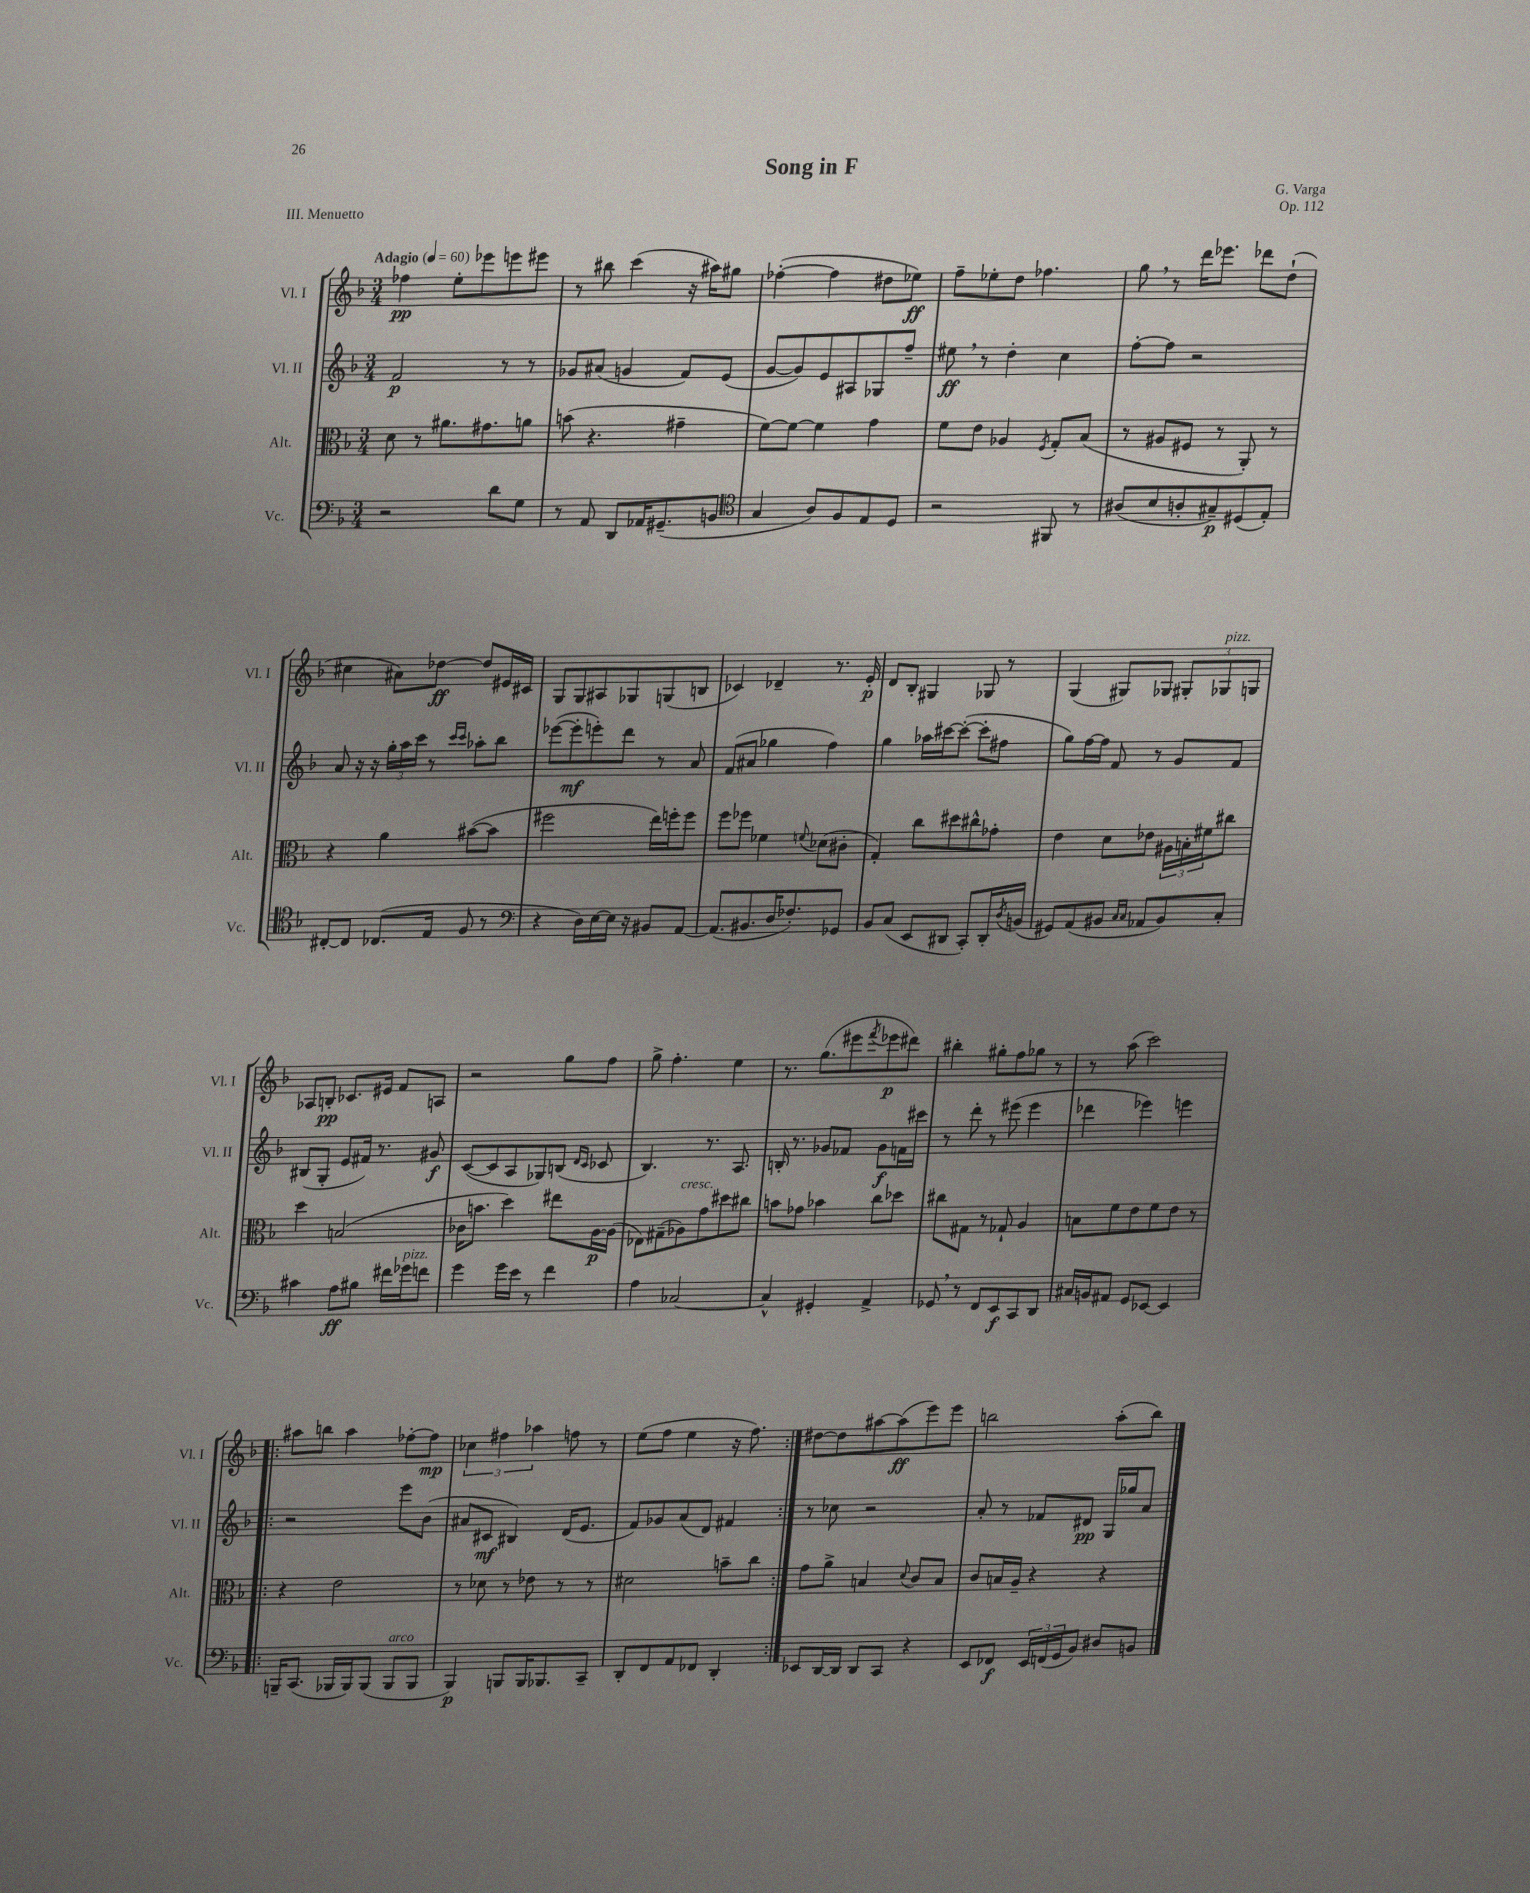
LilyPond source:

\header { title = "Song in F" composer = "G. Varga" opus = "Op. 112" piece = "III. Menuetto" }
<<
\new StaffGroup <<
\new Staff = "s0" \with { instrumentName = "Vl. I" shortInstrumentName = "Vl. I" } {
    \clef treble \key f \major \numericTimeSignature \time 3/4 \tempo "Adagio" 4 = 60
    fes''4\pp e''8-. ees'''8 e'''8 eis'''8 |
    r8 bis''8 c'''4( r16 ais''16) gis''8 |
    fes''4~-.( fes''4 dis''8 ees''8\ff) |
    f''8-- ees''8-. d''8 fes''4. |
    g''8 \breathe r8 d'''16 ees'''8. des'''8 d''8-!( |
    cis''4 ais'8) des''8~\ff des''8 eis'16 cis'16 |
    g8 g8 ais8 ges8 g8( b8 |
    ces'4) des'4-- r8. e'16-.\p |
    d'8 bes8-. gis4 ges8 r8 |
    g4( gis8) ges8 \tuplet 3/2 { gis8-. ges8^\markup { \italic "pizz." } g8 } |
    aes8 b8-.\pp ces'8. eis'16 f'8 a8 |
    r2 g''8 f''8 |
    g''8-> f''4.-. e''4 |
    r8. g''8.( eis'''8 \acciaccatura { f'''8 } ees'''8\p dis'''8) |
    bis''4-. gis''8-. f''8 ges''8 r8 |
    r8 a''8( c'''2) |
    \repeat volta 2 { ais''8 b''8 ais''4 fes''8~-. fes''8\mp |
    \tuplet 3/2 { ces''4 fis''4 aes''4 } f''8 r8 |
    e''8( f''8 e''4 r16 f''8.) | }
    dis''8~ dis''8 ais''8~ ais''8\ff( e'''8) e'''8 |
    b''2 a''8-.( b''8) \bar "|." |
}
\new Staff = "s1" \with { instrumentName = "Vl. II" shortInstrumentName = "Vl. II" } {
    \clef treble \key f \major \numericTimeSignature \time 3/4
    f'2\p r8 r8 |
    ges'8 ais'8( g'4 f'8) e'8( |
    g'8~ g'8) e'8 ais8 ges8 f''8-- |
    eis''8\ff \breathe r8 d''4-. c''4 |
    f''8~-. f''8 r2 |
    a'8 r16 r16 \tuplet 3/2 { g''16-. a''16 c'''16 } r8 \grace { c'''16 c'''16 } aes''8-. bes''8 |
    ees'''8~( ees'''8-.\mf e'''8-.) d'''8 r8 a'8 |
    f'8( ais'8 ges''4 f''4) |
    g''4 aes''16 cis'''16~ cis'''8~-.( cis'''8-. fis''8 |
    g''8) f''16~ f''16 f'8 r8 g'8 f'8 |
    bis8( g8-. e'8 fis'16) r8. gis'8\f |
    c'8~( c'8 a8 ges8) b8( \grace { d'16 c'16 } ces'8 |
    bes4.) r8. a8. |
    b16-. r8. ges'8 fes'8 ges'8\f f'16 cis'''16 |
    r8 d'''8-. r8 eis'''8( eis'''4 |
    des'''4 ees'''4) e'''4 |
    \repeat volta 2 { r2 e'''8 bes'8( |
    ais'8 cis'8\mf bis4) d'16( e'8. |
    f'8) ges'8 a'8( d'8) fis'4 | }
    r8 ces''8 r2 |
    a'8-. r8 fes'8 dis'8\pp g16 ges''16 a'8 \bar "|." |
}
\new Staff = "s2" \with { instrumentName = "Alt." shortInstrumentName = "Alt." } {
    \clef alto \key f \major \numericTimeSignature \time 3/4
    d'8 r8 ais'8. gis'8. a'8 |
    b'8( r4. gis'4-- |
    f'8~) f'8~ f'4 g'4 |
    f'8 e'8 aes4 \acciaccatura { f8 } g8-. bes8( |
    r8 ais8 fis8 r8 a,8-.) r8 |
    r4 a'4 bis'8~( bis'8 |
    fis''2 e''16) f''16-. f''8 |
    f''8 fes''8 fes'4 \appoggiatura { f'8 } des'8( cis'8-. |
    g4-.) c''8 dis''8 cis''8-^ ges'8-. |
    e'4 d'8 ees'8 \tuplet 3/2 { ais16 b16-. fis'16 } cis''8 |
    d''4 b2( |
    ces'16 b'8. d''4) eis''8 a16~\p a16( |
    ees8) gis8--( aes8^\markup { \italic "cresc." }) g'8 dis''8 cis''8 |
    b'8 ges'8 bes'4 c''8 des''8 |
    cis''8 gis8 r8 ges8-! a4 |
    b8 f'8 e'8 f'8 e'8 r8 |
    \repeat volta 2 { r4 e'2 |
    r8 des'8 r8 ees'8 r8 r8 |
    dis'2 b'8-- c''8 | }
    g'8 a'8-> b4 \appoggiatura { d'8 } c'8 b8 |
    c'8 b16 a16-- r4 r4 \bar "|." |
}
\new Staff = "s3" \with { instrumentName = "Vc." shortInstrumentName = "Vc." } {
    \clef bass \key f \major \numericTimeSignature \time 3/4
    r2 d'8 g8 |
    r8 a,8 d,8 aes,16 gis,8.--( b,8 |
    \clef tenor g4 a8) f8 e8 d8 |
    r2 fis,8 r8 |
    ais8( bes8 a8-. gis8--\p) dis8( e8-.) |
    cis8~-. cis8 ces8.( e16 f8 r8 |
    \clef bass r4 d16) e16~ e16 r16 bis,8 a,8~ |
    a,8.( bis,8. d16 fes8.-.) ges,8 |
    bes,8 c8( e,8 dis,8 c,8-.) dis,16-. \acciaccatura { d8 } b,16( |
    gis,8) a,8( bis,8 \grace { c16 c16 } aes,8 bis,8) c8-. |
    cis'4 a8\ff bis8 fis'16 ges'16^\markup { \italic "pizz." } f'8 |
    g'4 g'16 e'16 r8 f'4 |
    a4 ces2~ |
    ces4-^ gis,4-. a,4-> |
    ges,8 \breathe r8 f,8 e,8\f c,8 d,8 |
    cis16 b,16 ais,8 g,8 ees,8~ ees,4 |
    \repeat volta 2 { b,,16-- c,8.( bes,,16 bes,,16) bes,,8( bes,,8^\markup { \italic "arco" } bes,,8 |
    bes,,4\p) b,,8 b,,16 bes,,8. c,8-- |
    d,8-. f,8 a,8 fes,8 d,4-. | }
    ees,8 d,16~ d,16 d,8 c,8 r4 |
    e,8 fes,8\f \tuplet 3/2 { e,16 f,16( g,16 } bes,8) dis8 b,8 \bar "|." |
}
>>
>>
\layout { \context { \Score \remove "Bar_number_engraver" } }
